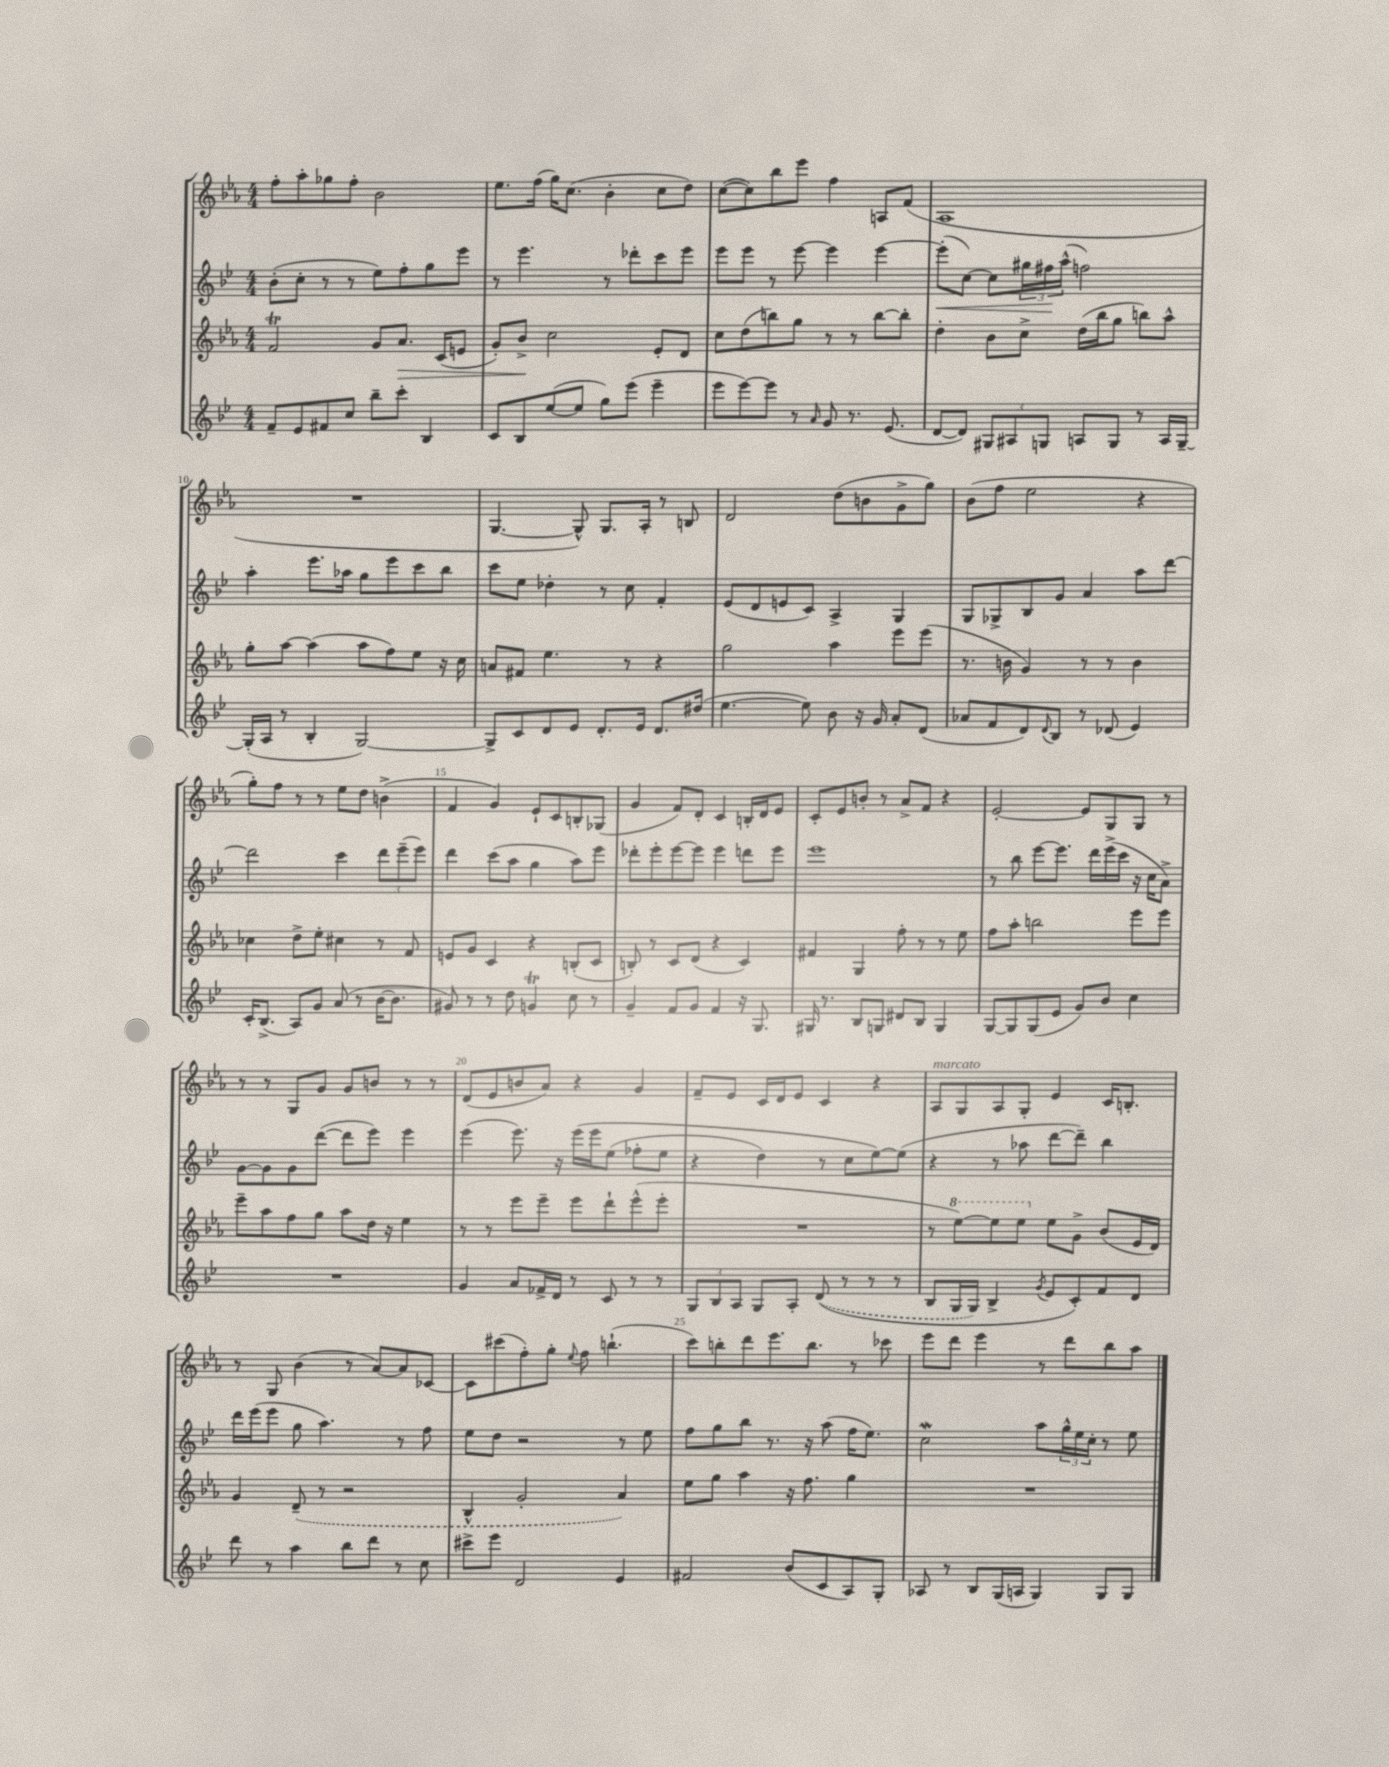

**kern	**kern	**dynam	**kern	**dynam	**kern
*part4	*part3	*part3	*part2	*part2	*part1
*staff4	*staff3	*staff3	*staff2	*staff2	*staff1
*clefG2	*clefG2	*	*clefG2	*	*clefG2
*k[b-e-]	*k[b-e-a-]	*	*k[b-e-]	*	*k[b-e-a-]
*M4/4	*M4/4	*	*M4/4	*	*M4/4
=6	=6	=6	=6	=6	=6
8f~/L	2fT/	.	(8b-'\L	.	8ff'\L
8e-/	.	.	8cc'\J	.	8aa-'\
8f#X/	.	.	8r	.	8gg-X\
8cc/J	.	.	8r	.	8ff'\J
8bb-~\L	8g/L	.	8ee-\L)	.	2b-\
!	!	!LO:HP:b	!	!	!
8ccc'\J	8.a-/J	>	8ff'\	.	.
4B-/	.	.	8gg\	.	.
.	(16c/KL	.	.	.	.
.	8en/J	.	8eee-\J	.	.
=7	=7	=7	=7	=7	=7
8c/L	8g'/L)	.	8r	.	8.ee-\L
8B-/	8b-^/J	.	4.eee-\	.	.
.	.	.	.	.	(16ff\Jk
([8ee-/	2cc\	]	.	.	16gg\KL)
.	.	.	.	.	(8.cc\J
8ee-/J]	.	.	.	.	.
8gg\L)	.	.	8r	.	4b-'\
(8eee-\J	.	.	8ddd-X'\L	.	.
4eee-~\	8e-'/L	.	8ccc\	.	8cc\L
.	8d/J	.	8eee-\J	.	8dd\J)
=8	=8	=8	=8	=8	=8
8eee-\L	8cc\L	.	8eee-\L	.	([8cc\L
[8eee-\)	(8dd\	.	8eee-\J	.	8cc\])
8eee-\J]	8bbn\)	.	8r	.	8bb-\
8r	8gg\J	.	[8eee-\	.	8eee-\J
16qqa/	.	.	.	.	.
8g/	8r	.	4eee-\]	.	4ff\
8.r	8r	.	.	.	.
.	[8bb\L	.	[4eee-\	.	8An/L
(8.e-/	.	.	.	.	.
.	8bb'\J]	.	.	.	(8f/J
=9	=9	=9	=9	=9	=9
!	!	!	!	!LO:HP:b	!
[8d/L	4dd'\	.	(8eee-'\L]	<	1A-
8d/J])	.	.	[8cc\J)	.	.
12G#X/L	8b-\L	.	8cc\L]	.	.
12A#X/	.	.	.	.	.
.	8cc^\J	.	24gg#X\L	.	.
12Gn/J	.	.	24ff#X\	.	.
.	.	.	(24aa^^\JJ	[	.
8An/L	(16dd\LL	.	2ffn\)	.	.
.	16bb-\J	.	.	.	.
8G/J	8gg\J	.	.	.	.
8r	8bbn\L)	.	.	.	.
16A/LL	8aa-^^\J	.	.	.	.
[16G~/JJ	.	.	.	.	.
!!LO:LB:g=z
=10	=10	=10	=10	=10	=10
(16G'/LL]	8gg'\L	.	4aa'\	.	1r
16A/JJ	.	.	.	.	.
8r	[8aa-\J	.	.	.	.
4B-'/	(4aa-\]	.	8.eee-\L	.	.
.	.	.	16aa-X\Jk	.	.
[2G/)	8aa-\L	.	8gg\L	.	.
.	8ff\)	.	8eee-\	.	.
.	8ee-\J	.	8ccc\	.	.
.	16r	.	8bb-\J	.	.
.	16cc\	.	.	.	.
=11	=11	=11	=11	=11	=11
8G^/L]	8an/L	.	8ccc\L	.	[4.G/
8c/	8f#X/J	.	8ee-\J	.	.
8d/	4.ee-\	.	4dd-X'\	.	.
8e-/J	.	.	.	.	8G^^/])
8.d'/L	.	.	8r	.	8.G/L
.	8r	.	8cc\	.	.
16e-/Jk	.	.	.	.	16A-'/Jk
8.d/L	4r	.	4f'/	.	8r
.	.	.	.	.	8Bn/
(16dd#X/Jk	.	.	.	.	.
=12	=12	=12	=12	=12	=12
[4.ee-\	2gg\	.	(8e-/L	.	2d/
.	.	.	8d/	.	.
.	.	.	8en/	.	.
8ee-\])	.	.	8c/J)	.	.
8b-\	4aa-\	.	4A^/	.	(8dd\L
16r	.	.	.	.	8bn\
16g/	.	.	.	.	.
8a'/L	8eee-\L	.	4G/	.	8g^\
(8d/J	(8eee-\J	.	.	.	8gg\J)
=13	=13	=13	=13	=13	=13
8a-X/L	8.r	.	8G/L	.	(8b-\L
8f/	.	.	8G-X^/	.	8ff\J
.	16bn\	.	.	.	.
8d/)	4g/)	.	8B-/	.	2ee-\
8qqd/	.	.	.	.	.
8B-/J	.	.	8g/J	.	.
8r	8r	.	4a/	.	.
(8d-X/	8r	.	.	.	.
4e-/)	4b\	.	8aa\L	.	4r
.	.	.	[8ddd\J	.	.
!!LO:LB:g=z
=14	=14	=14	=14	=14	=14
16c'/KL	4cc-X\	.	2ddd\]	.	8gg'\L)
(8.B-^/J	.	.	.	.	.
.	.	.	.	.	8ff\J
8A/L)	8dd^\L	.	.	.	8r
8g/J	8ee-'\J	.	.	.	8r
(8a/	4cc#X\	.	4ccc\	.	8ee-\L
8r	.	.	.	.	8dd\J
[16b-\KL	8r	.	12ddd\L	.	(4bn^\
8.b-\J]	.	.	.	.	.
.	.	.	(12eee-~\	.	.
.	8f/	.	.	.	.
.	.	.	12eee-\J)	.	.
=15	=15	=15	=15	=15	=15
8g#X/)	8en/L	.	4ddd\	.	4f/
8r	8g/J	.	.	.	.
8r	4c/	.	(8ccc\L	.	4g/)
8dd\	.	.	8aa\J	.	.
4gnT/	4r	.	4gg\	.	8e-`/L
.	.	.	.	.	8c/
8cc\	(8Bn'/L	.	8aa\L)	.	8Bn'/
8r	8c/J	.	8eee-\J	.	(8G-X/J
=16	=16	=16	=16	=16	=16
4g~/	8Bn'/)	.	8ddd-X'\L	.	4g/
.	8r	.	8eee-'\	.	.
8f/L	8c/L	.	[8eee-\	.	8f/L)
8g/J	(8d/J	.	8eee-\J]	.	8d'/J
4f/	4r	.	4eee-\	.	4c/
16r	4c/)	.	8dddn\L	.	16Bn'/LL
8.G/	.	.	.	.	16d/J
.	.	.	8eee-\J	.	8e-/J
=17	=17	=17	=17	=17	=17
16G#X/	4f#X/	.	1eee-	.	8c'/L
8.r	.	.	.	.	.
.	.	.	.	.	8e-/
8B-/L	4G/	.	.	.	8bn'/J
8Gn/J	.	.	.	.	8r
8d#X/L	8ff'\	.	.	.	8a-^/L
8B-/J	8r	.	.	.	8f/J
4G/	8r	.	.	.	4r
.	8ee-\	.	.	.	.
=18	=18	=18	=18	=18	=18
[8G/L	8ff\L	.	8r	.	[2e-'/
8G/]	8aa-'\J	.	8bb-\	.	.
(8G/	2bbn\	.	[8eee-\L	.	.
8e-/J	.	.	8.eee-\J]	.	.
8g/L)	.	.	.	.	8e-/L]
.	.	.	16ddd\LL	.	.
8b-/J	.	.	(16eee-^\	.	8G/
.	.	.	16ccc\JJ	.	.
4cc\	8eee-\L	.	16r	.	8G/J
.	.	.	16cc\KL	.	.
.	8eee-\J	.	8a^\J)	.	8r
!!LO:LB:g=z
=19	=19	=19	=19	=19	=19
1r	8eee-~\L	.	[8g\L	.	8r
.	8aa-\	.	8g\]	.	8r
.	8ff\	.	8g\	.	8G/L
.	8gg\J	.	([8ddd\J	.	8g/J
.	8aa-\L	.	8ddd\L]	.	8g/L
.	16dd\Jk	.	8eee-\J)	.	8bn/J
.	16r	.	.	.	.
.	4ee-\	.	4eee-\	.	8r
.	.	.	.	.	8r
=20	=20	=20	=20	=20	=20
4g/	8r	.	(4eee-\	.	(8d/L
.	8r	.	.	.	8e-/
8a/L	8eee-\L	.	8.eee-\)	.	8bn/
16f-X^/L	8eee-~\J	.	.	.	8a-/J)
16d/JJ	.	.	16r	.	.
8r	8eee-\L	.	(16eee-\LL	.	4r
.	.	.	16eee-\J	.	.
8c/	8ddd`\	.	(8ee-\J	.	.
8r	(8eee-^^\	.	8ff-X'\L	.	4g/
8r	8eee-'\J	.	8ee-\J	.	.
=21	=21	=21	=21	=21	=21
12G/L	1r	.	4r	.	8f~/L
12B-/	.	.	.	.	.
.	.	.	.	.	8e-/J
12A/J	.	.	.	.	.
8G/L	.	.	4dd\)	.	16c/LL
.	.	.	.	.	16d/J
8A'/J	.	.	.	.	8e-/J
((8d/	.	.	8r	.	4c/
8r	.	.	8cc\L	.	.
8r	.	.	[8ee-\)	.	4r
8r	.	.	(8ee-\J]	.	.
=22	=22	=22	=22	=22	=22
!	!	!	!	!	!LO:TX:a:i:t=marcato
8B-/L	8r	.	4r	.	8A-/L
*	*8va	*	*	*	*
16G/L	[8eee-\L)	.	.	.	8G/
16G/JJ)	.	.	.	.	.
4B-^/	8eee-\]	.	8r	.	8A-/
.	8eee-\J	.	8aa-X\	.	8G'/J
8qg/	.	.	.	.	.
*	*X8va	*	*	*	*
8e-/L	8ee-\L	.	[8ddd\L	.	4e-/
8c'/)	8g^\J	.	8ddd~\J])	.	.
8f/	(8b-/L	.	4bb-\	.	16c/KL
.	.	.	.	.	8.Bn'/J
8d/J	16e-/L	.	.	.	.
.	16d/JJ)	.	.	.	.
!!LO:LB:g=z
=23	=23	=23	=23	=23	=23
8ddd\	4g/	.	16ddd\LL	.	8r
.	.	.	(16eee-\J	.	.
8r	.	.	8eee-\J	.	8G/
4aa\	(8d~/	.	8gg\	.	(4b-\
.	8r	.	4.aa\)	.	.
8bb-\L	2r	.	.	.	8r
8ddd\J	.	.	.	.	[8a-/L)
8r	.	.	8r	.	8a-/]
8cc\	.	.	8ff\	.	[8c-X/J
=24	=24	=24	=24	=24	=24
8ccc#X^\L	4B-^^/	.	8ee-\L	.	8c-\L]
8eee-\J	.	.	8dd\J	.	(8ccc#X\
2d/	2g'/	.	2r	.	8ff'\)
.	.	.	.	.	8gg'\J
.	.	.	.	.	8qqee-/
.	.	.	.	.	8ff\
.	.	.	.	.	(4.bbn`\
4e-/	4a-/)	.	8r	.	.
.	.	.	8ee-\	.	.
=25	=25	=25	=25	=25	=25
2f#X/	8ee-\L	.	8ff\L	.	8ccc\L)
.	8gg\J	.	8gg\	.	8bbn'\
.	4aa-\	.	8bb-\J	.	8ddd\
.	.	.	8.r	.	8.eee-\
(8b-/L	16r	.	.	.	.
.	8.ff\	.	16r	.	8.bb\J
8c/	.	.	(8aa\	.	.
8A/)	4gg\	.	16ff\KL	.	8r
.	.	.	8.ee-\J)	.	.
8G'/J	.	.	.	.	8ccc-X\
=26	=26	=26	=26	=26	=26
8A-X/	1r	.	2ccW\	.	8eee-\L
8r	.	.	.	.	8ddd\J
8B-/L	.	.	.	.	4eee-\
(16G/L	.	.	.	.	.
16An/JJ	.	.	.	.	.
4G/)	.	.	8aa\L	.	8r
.	.	.	24gg^^\L	.	8ddd\L
.	.	.	24ee-\	.	.
.	.	.	24cc'\JJ	.	.
8G/L	.	.	8r	.	8bb-\
8G/J	.	.	8ee-\	.	8aa-\J
==	==	==	==	==	==
*-	*-	*-	*-	*-	*-
